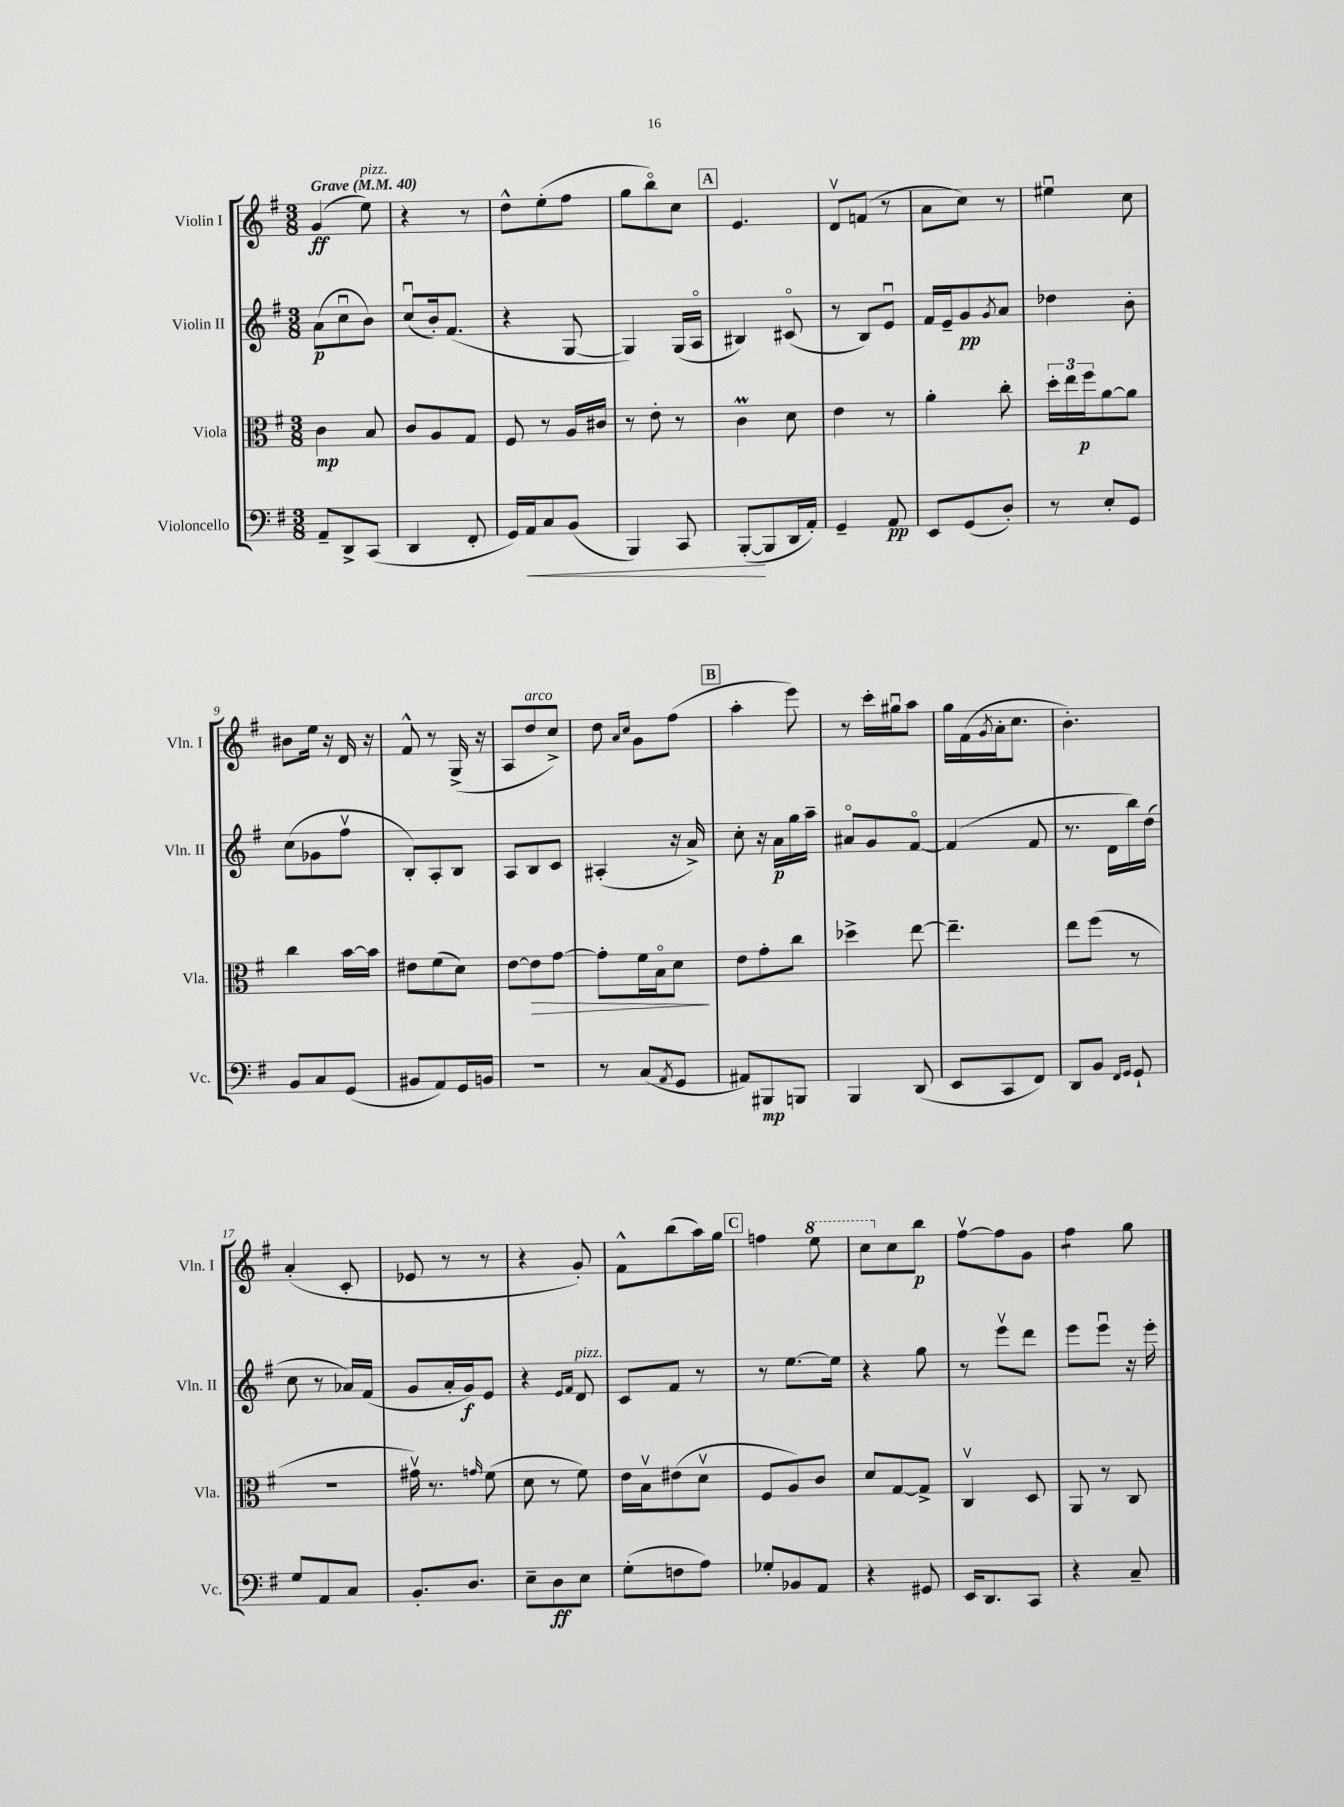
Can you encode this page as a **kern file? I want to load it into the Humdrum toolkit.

**kern	**dynam	**kern	**dynam	**kern	**dynam	**kern	**dynam
*part4	*part4	*part3	*part3	*part2	*part2	*part1	*part1
*staff4	*staff4	*staff3	*staff3	*staff2	*staff2	*staff1	*staff1
*I"Violoncello	*	*I"Viola	*	*I"Violin II	*	*I"Violin I	*
*I'Vc.	*	*I'Vla.	*	*I'Vln. II	*	*I'Vln. I	*
*clefF4	*	*clefC3	*	*clefG2	*	*clefG2	*
*k[f#]	*	*k[f#]	*	*k[f#]	*	*k[f#]	*
*M3/8	*	*M3/8	*	*M3/8	*	*M3/8	*
*MM40	*	*MM40	*	*MM40	*	*MM40	*
=1	=1	=1	=1	=1	=1	=1	=1
!	!	!	!	!	!	!LO:TX:a:B:t=Grave	!
8AA~/L	.	4c\	mp	(8a\L	p	(4g/	ff
8DD^/	.	.	.	8ccu\	.	.	.
!	!	!	!	!	!	!LO:TX:a:i:t=pizz.	!
(8CC/J	.	8B/	.	8b\J)	.	8ee\)	.
=2	=2	=2	=2	=2	=2	=2	=2
4DD/	.	8c/L	.	(8ccu/L	.	4r	.
.	.	8A/	.	16b'/k)	.	.	.
.	.	.	.	(8.f#/J	.	.	.
8FF#'/	.	8G/J	.	.	.	8r	.
=3	=3	=3	=3	=3	=3	=3	=3
16GG/LL)	.	8F#/	.	4r	.	8dd^^\L	.
!	!LO:HP:b	!	!	!	!	!	!
16AA/J	<	.	.	.	.	.	.
8C/	.	8r	.	.	.	(8ee'\	.
(8BB/J	.	16A/LL	.	[8G/	.	8ff#\J	.
.	.	16c#X/JJ	.	.	.	.	.
=4	=4	=4	=4	=4	=4	=4	=4
4BBB/)	.	8r	.	4G/])	.	8gg\L	.
.	.	8e'\	.	.	.	8bb\)	.
8CC/	.	8r	.	(16G/LL	.	8cc\J	.
.	.	.	.	16A/JJ	.	.	.
!!LO:REH:place=s1:t=A
=5	=5	=5	=5	=5	=5	=5	=5
([8BBB'/L	.	4cM\	.	4B#X/)	.	4.e/	.
8BBB/]	[	.	.	.	.	.	.
16DD/L	.	8d\	.	(8c#X/	.	.	.
16AA'/JJ)	.	.	.	.	.	.	.
=6	=6	=6	=6	=6	=6	=6	=6
4GG~/	.	4e\	.	8r	.	8dv/L	.
.	.	.	.	8B/L)	.	(8fn/J	.
8AA/	pp	8r	.	8eu/J	.	8r	.
=7	=7	=7	=7	=7	=7	=7	=7
8EE/L	.	4a'\	.	16f#/LL	.	8a\L	.
.	.	.	.	16e~/J	.	.	.
(8GG/	.	.	.	8g/	pp	8cc\J)	.
.	.	.	.	8qg/	.	.	.
8D'/J)	.	8cc'\	.	8a/J	.	8r	.
=8	=8	=8	=8	=8	=8	=8	=8
8r	.	24dd'\LL	.	4dd-X\	.	4ee#Xu\	.
.	.	24ee\	.	.	.	.	.
.	.	24ff#\J	p	.	.	.	.
8E'/L	.	[8a\	.	.	.	.	.
8GG/J	.	8a\J]	.	8b'\	.	8cc\	.
!!LO:LB:g=z
=9	=9	=9	=9	=9	=9	=9	=9
8BB/L	.	4cc\	.	(8cc\L	.	8b#X\L	.
8C/	.	.	.	8g-X\	.	16ee\Jk	.
.	.	.	.	.	.	16r	.
(8GG/J	.	[16b\LL	.	8ff#v\J	.	16d/	.
.	.	16b\JJ]	.	.	.	16r	.
=10	=10	=10	=10	=10	=10	=10	=10
8BB#X/L	.	8e#X\L	.	8B'/L)	.	8f#^^/	.
8AA/)	.	(8f#\	.	8A'/	.	8r	.
16GG/L	.	8d\J)	.	8B/J	.	(16G^/	.
16BBn/JJ	.	.	.	.	.	16r	.
=11	=11	=11	=11	=11	=11	=11	=11
4.r	.	[8e\L	.	8A/L	.	8A/L	.
!	!	!	!	!	!	!LO:TX:a:i:t=arco	!
!	!	!	!LO:HP:b	!	!	!	!
.	.	8e\]	>	8B/	.	8dd/	.
.	.	[8g\J	.	8c/J	.	8cc^/J)	.
=12	=12	=12	=12	=12	=12	=12	=12
8r	.	8g'\L]	.	(4A#X'/	.	8dd\	.
.	.	.	.	.	.	16qqa/LL	.
.	.	.	.	.	.	16qqcc/JJ	.
(8C/L	.	16f#\L	.	.	.	8g\L	.
.	.	16B\J	.	.	.	.	.
8qAA/	.	.	.	.	.	.	.
8GG/J	.	8d\J	.	16r	.	(8ff#\J	.
.	.	.	.	16a^/)	.	.	.
.	.	.	]	.	.	.	.
!!LO:REH:place=s1:t=B
=13	=13	=13	=13	=13	=13	=13	=13
8AA#X/L)	.	8e\L	.	8cc'\	.	4aa'\	.
8BBB#X/	mp	8g'\	.	16r	.	.	.
.	.	.	.	16a\LL	p	.	.
8BBBn/J	.	8cc\J	.	16gg\	.	8eee\)	.
.	.	.	.	16aa~\JJ	.	.	.
=14	=14	=14	=14	=14	=14	=14	=14
4BBB/	.	4dd-X^\	.	8a#X/L	.	8r	.
.	.	.	.	8g/	.	16ccc'\LL	.
.	.	.	.	.	.	16gg#Xu\J	.
(8DD/	.	[8ee\	.	[8f#/J	.	8aa\J	.
=15	=15	=15	=15	=15	=15	=15	=15
8EE/L	.	4.ee~\]	.	(4f#/]	.	16gg\LL	.
.	.	.	.	.	.	(16f#\	.
.	.	.	.	.	.	8qg/	.
8CC/	.	.	.	.	.	16a'\J	.
.	.	.	.	.	.	8.cc\J	.
8FF#/J)	.	.	.	8f#/	.	.	.
=16	=16	=16	=16	=16	=16	=16	=16
8DD/L	.	8ee\L	.	8.r	.	4.b'\)	.
8BB/J	.	(8ff#\J	.	.	.	.	.
.	.	.	.	16d\LL	.	.	.
16qqFF#/LL	.	.	.	.	.	.	.
16qqGG/JJ	.	.	.	.	.	.	.
8GG`/	.	8r	.	16bb\)	.	.	.
.	.	.	.	(16dd\JJ	.	.	.
!!LO:LB:g=z
=17	=17	=17	=17	=17	=17	=17	=17
8G/L	.	4.r	.	8cc\	.	(4a'/	.
8AA/	.	.	.	8r	.	.	.
8C/J	.	.	.	16a-X/LL)	.	8c'/	.
.	.	.	.	(16f#/JJ	.	.	.
=18	=18	=18	=18	=18	=18	=18	=18
8.BB'/L	.	16g#Xv\)	.	8g/L	.	8e-X/	.
.	.	8.r	.	.	.	.	.
.	.	.	.	16a'/L	.	8r	.
8.D/J	.	.	.	16g/J)	f	.	.
.	.	16qqgn/	.	.	.	.	.
.	.	(8f#\	.	8e/J	.	8r	.
=19	=19	=19	=19	=19	=19	=19	=19
8E~\L	.	8d\	.	4r	.	4r	.
8D\	ff	8r	.	.	.	.	.
.	.	.	.	16qqe/LL	.	.	.
.	.	.	.	16qqf#/JJ	.	.	.
!	!	!	!	!LO:TX:a:i:t=pizz.	!	!	!
8E\J	.	8f#\)	.	8d/	.	8g'/)	.
=20	=20	=20	=20	=20	=20	=20	=20
(8G'\L	.	16e\LL	.	8c/L	.	8f#^^\L	.
.	.	16Bv\J	.	.	.	.	.
8Fn\	.	(8e#X\	.	8f#/J	.	(8bb\	.
8A\J)	.	8dv\J	.	8r	.	16aa\L)	.
.	.	.	.	.	.	16gg\JJ	.
!!LO:REH:place=s1:t=C
=21	=21	=21	=21	=21	=21	=21	=21
8G-X'/L	.	8F#/L	.	8r	.	4ffn\	.
8BB-X/	.	8A/)	.	[8.ee\L	.	.	.
*	*	*	*	*	*	*8va	*
8AA/J	.	8c/J	.	.	.	8eee\	.
.	.	.	.	16ee\Jk]	.	.	.
=22	=22	=22	=22	=22	=22	=22	=22
4r	.	8d/L	.	4r	.	8ccc\L	.
*	*	*	*	*	*	*X8va	*
.	.	[8G/	.	.	.	8cc\	.
8GG#X/	.	8G^/J]	.	8gg\	.	8bb\J	p
=23	=23	=23	=23	=23	=23	=23	=23
16EE/KL	.	4Cv/	.	8r	.	[8ff#v\L	.
8.DD/	.	.	.	.	.	.	.
.	.	.	.	8eeev\L	.	8ff#\]	.
8CC/J	.	8D/	.	8ddd\J	.	8g\J	.
=24	=24	=24	=24	=24	=24	=24	=24
*	*	*	*	*	*	*tremolo	*
4r	.	8AA/	.	8eee\L	.	8ff#\L	.
.	.	8r	.	8eeeu\J	.	8ff#\J	.
*	*	*	*	*	*	*Xtremolo	*
8C~/	.	8C/	.	16r	.	8gg\	.
.	.	.	.	16eee'\	.	.	.
==	==	==	==	==	==	==	==
*-	*-	*-	*-	*-	*-	*-	*-
